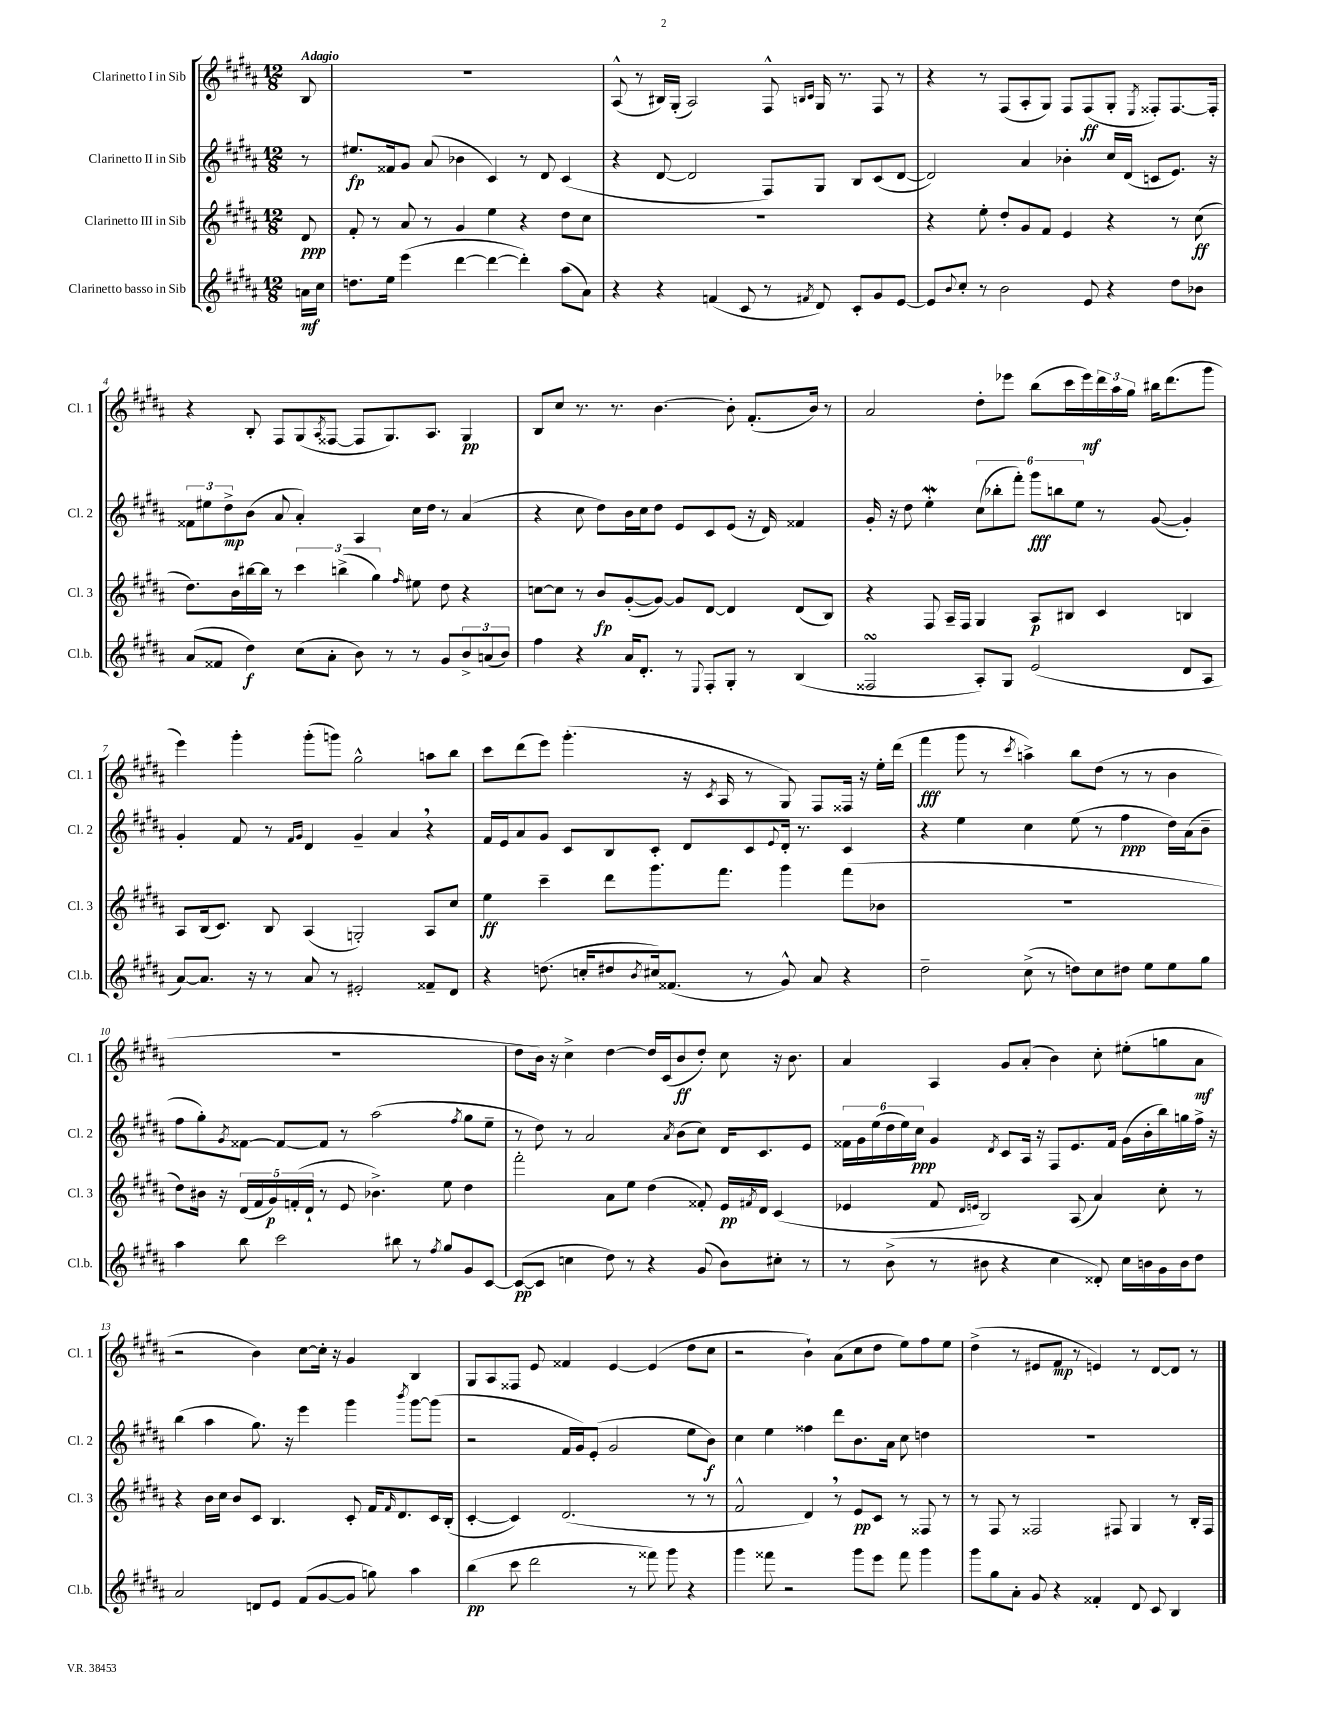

**kern	**kern	**kern	**kern
*staff4	*staff3	*staff2	*staff1
*clefG2	*clefG2	*clefG2	*clefG2
*k[f#c#g#d#a#]	*k[f#c#g#d#a#]	*k[f#c#g#d#a#]	*k[f#c#g#d#a#]
*M12/8	*M12/8	*M12/8	*M12/8
16a	8d#	8r	8B
16cc#	.	.	.
=	=	=	=
8.dd	8f#'	8.ee#	1.r
.	8r	.	.
16ee	.	16f##	.
(4eee	8a#	8g#	.
.	8r	(8a#	.
[4ddd#	4g#	4b-	.
4ddd#_	4ee	4c#)	.
4ddd#'])	4r	8r	.
.	.	8d#	.
(8aa#	8dd#	(4c#	.
8a#)	8cc#	.	.
=	=	=	=
4r	1.r	4r	(8A#^^
.	.	.	8r
4r	.	[8d#	16B#)
.	.	.	(16G#'
.	.	2d#]	2A#)
(4f	.	.	.
8c#	.	.	.
8r	.	8F#)	8F#^^
.	.	.	16qqB
8qf#	.	.	16qqc#
8d#)	.	8G#	16G#
.	.	.	8.r
8c#'	.	8B	.
8g#	.	(8c#	8F#
[8e	.	[8d#	8r
=	=	=	=
8e]	4r	2d#])	4r
8qqb	.	.	.
8cc#'	.	.	.
8r	8ee'	.	8r
2b	8dd#'	.	(8F#
.	8g#	4a#	8A#'
.	8f#	.	8G#)
.	4e	4b-'	8F#
8e	.	.	(8F#
4r	4r	16cc#	8G#'
.	.	(16d#	.
.	.	.	8qE
.	.	8c	8F##')
8dd#	8r	8.e)	[8.F##
8b-	(8cc#	.	.
.	.	16r	16F##']
=	=	=	=
(8a#	8.dd#)	12f##	4r
.	.	12ee#	.
8f##	.	.	.
.	.	12dd#^	.
.	16b	.	.
4dd#)	[16bb#	(8b	8B'
.	16bb#]	.	.
.	8r	8a#	8F#
(8cc#	6ccc#	4a#')	(8G#
.	.	.	8qA#
8a#'	.	.	[8F##
.	(6bb^	.	.
8b)	.	4A#	8F##]
.	6gg#)	.	.
8r	.	.	8.G#)
.	16qqff#	.	.
8r	8ee#	16cc#	.
.	.	16dd#	8.A#
8g#	8dd#	8r	.
12b^	4r	(4a#	4G#
(12a	.	.	.
12b)	.	.	.
=	=	=	=
4ff#	[8cc	4r	8B
.	8cc]	.	8cc#
4r	8r	8cc#	8.r
.	8b	8dd#)	.
.	.	.	8.r
16a#	([8g#'	16b	.
8.d#'	.	16cc#	.
.	8g#_)	8dd#	[4.b
8r	8g#]	8e	.
8qqE	.	.	.
8F#'	[8d#	8c#	.
8G#'	4d#]	(8e	8b']
8r	.	16r	(8.f#'
.	.	16d#)	.
(4B	(8d#	4f##	.
.	.	.	16b)
.	8B)	.	8r
=	=	=	=
2F##	4r	16g#'	2a#
.	.	16r	.
.	.	8dd#	.
.	8F#	4ee'	.
.	16A#~	.	.
.	16F#	.	.
8A#')	4G#	(12cc#	8dd#'
.	.	12bb-'	.
8G#	.	.	8eee-
.	.	12fff#')	.
(2e	8A#	12ggg#	(8bb
.	.	12bb	.
.	8B#	.	16ccc#
.	.	12ee	.
.	.	.	16eee-)
.	4c#	8r	24ddd#
.	.	.	24aa#
.	.	.	24gg#
.	.	([8g#	16bb#
.	.	.	(8.ddd#
8d#	4B	4g#'])	.
8A#	.	.	8ggg#
=	=	=	=
[8a#)	8A#	4g#'	4eee)
8.a#]	(16B	.	.
.	8.c#)	.	.
.	.	8f#	4ggg#'
16r	.	.	.
8r	8B	8r	.
.	.	16qqf#	.
.	.	16qqg#	.
8a#	(4A#	4d#	(8ggg#'
8r	.	.	8ggg)
2e#'	2G')	4g#~	2gg#^^
.	.	4a#	.
8f##~	8A#	4r	8aa
8d#	8cc#	.	8bb
=	=	=	=
4r	4ee	16f#	8ccc#
.	.	16e	.
.	.	8a#	(8ddd#
(8.dd	4ccc#~	8g#	8eee)
.	.	8c#	(4.ggg#'
16cc'	.	.	.
8dd#	8ddd#	8B	.
8qb	.	.	.
16cc#)	8.ggg#	8c#'	.
(8.f##	.	.	.
.	.	8d#	16r
.	.	.	8qc#
.	8.fff#	.	16A#
8r	.	8c#	8r
.	.	8qqe	.
8g#^^)	4ggg#	16d#'	8G#)
.	.	8.r	.
8a#	.	.	8F#
4r	(8fff#	4c#	16F##
.	.	.	16r
.	8b-	.	16ee'
.	.	.	(16ddd#
=	=	=	=
2dd#~	1.r	4r	4fff#
.	.	4ee	8ggg#
.	.	.	8r
.	.	.	8qccc#
(8cc#^	.	4cc#	4aa^)
8r	.	.	.
8dd)	.	(8ee	8bb
8cc#	.	8r	(8dd#
8dd#	.	4ff#	8r
8ee	.	.	8r
8ee	.	16dd#)	4b
.	.	(16a#	.
8gg#	.	8b~	.
=	=	=	=
4aa#	8dd#)	8ff#	1.r
.	16b#	8gg#')	.
.	16r	.	.
.	.	8qg#	.
8bb	(20d#	[8f##	.
.	20f#	.	.
.	20g#)	.	.
2ccc#	.	8f##_	.
.	(20f'	.	.
.	20d#`	.	.
.	8r	8f##]	.
.	8e	8r	.
.	4.b-^)	(2aa#	.
8bb#	.	.	.
8r	.	.	.
8qff#	.	.	.
8gg#	8ee	.	.
.	.	8qff#	.
8g#	4dd#	8gg#	.
[8c#	.	8ee~	.
=	=	=	=
(8c#_	2fff#'	8r	8dd#
8c#]	.	8dd#)	16b)
.	.	.	16r
4cc	.	8r	4cc#^
.	.	2a#	.
8dd#)	8a#	.	[4dd#
8r	8ee	.	.
4r	(4dd#	.	16dd#]
.	.	.	(16c#
.	.	8qa#	.
.	.	(8b	8b
(8g#	8f##')	8cc#)	8dd#')
8b)	16e	16d#	8cc#
.	8qf#	.	.
.	16d#	8.c#	.
8cc#'	(4c#	.	16r
.	.	.	8.b
8r	.	8e	.
=	=	=	=
8r	4e-	24f##	4a#
.	.	24g#	.
.	.	(24ee	.
(8b^	.	24dd#	.
.	.	24ee)	.
.	.	24cc#	.
8r	8f#	4g#	4A#
.	16qqd#	.	.
.	16qqe	.	.
8b#	2B)	.	.
.	.	8qd#	.
4r	.	8c#	8g#
.	.	16A#	(8a#'
.	.	16r	.
4cc#	.	8F#	4b)
.	(8A#	8.e	.
8d##')	4a#)	.	8cc#'
.	.	16f##	.
16cc#	.	(16g#	(8ee#'
16b	.	16b'	.
16g#	8cc#'	16bb)	8gg
16b	.	16gg	.
8dd#	8r	16ff#^	8a#
.	.	16r	.
=	=	=	=
2a#	4r	(4bb	2r
.	16b	4aa#	.
.	16cc#	.	.
.	8b	.	.
8d	8c#	8.gg#)	4b)
8e	4.B	.	.
.	.	16r	.
(8f#	.	4eee	[8cc#
[8g#	.	.	16cc#']
.	.	.	16r
8g#]	8c#'	4ggg#	4g#
8gg)	16f#	.	.
.	16qqf#	.	.
.	8.d#	.	.
.	.	8qbbb	.
4aa#	.	[8ggg#	4B
.	16c#	(8ggg#]	.
.	(16B'	.	.
=	=	=	=
(4bb	[4c#'	2r	8G#
.	.	.	8A#
8ccc#	4c#])	.	8F##
2ddd#	.	.	8e
.	(2.d#	16f#	4f##
.	.	16g#)	.
.	.	(8e'	.
.	.	2g#	[4e
8r	.	.	.
8fff##)	.	.	(4e]
8ggg#	.	.	.
4r	8r	8ee	8dd#
.	8r	8b)	8cc#
=	=	=	=
4ggg#	2f#^^	4cc#	2r
8fff##	.	4ee	.
2r	.	.	.
.	4d#)	4ff##	4b`)
.	8r	8ddd#	(8a#
8ggg#	8e	8.b	8cc#
8eee	8c#	.	8dd#
.	.	16a#	.
8fff##	8r	8cc#	8ee)
4ggg#	8F##	4dd	8ff#
.	8r	.	8ee
=	=	=	=
8ggg#	8r	1.r	(4dd#^
8gg#	8F#	.	.
8a#'	8r	.	8r
8g#	2F##	.	8e#
4r	.	.	8f#
.	.	.	8r
4f##'	.	.	4e)
.	8F#	.	.
8d#	4G#	.	8r
8c#	.	.	[8d#
4B	8r	.	8d#]
.	16B'	.	8r
.	16F#	.	.
==	==	==	==
*-	*-	*-	*-
